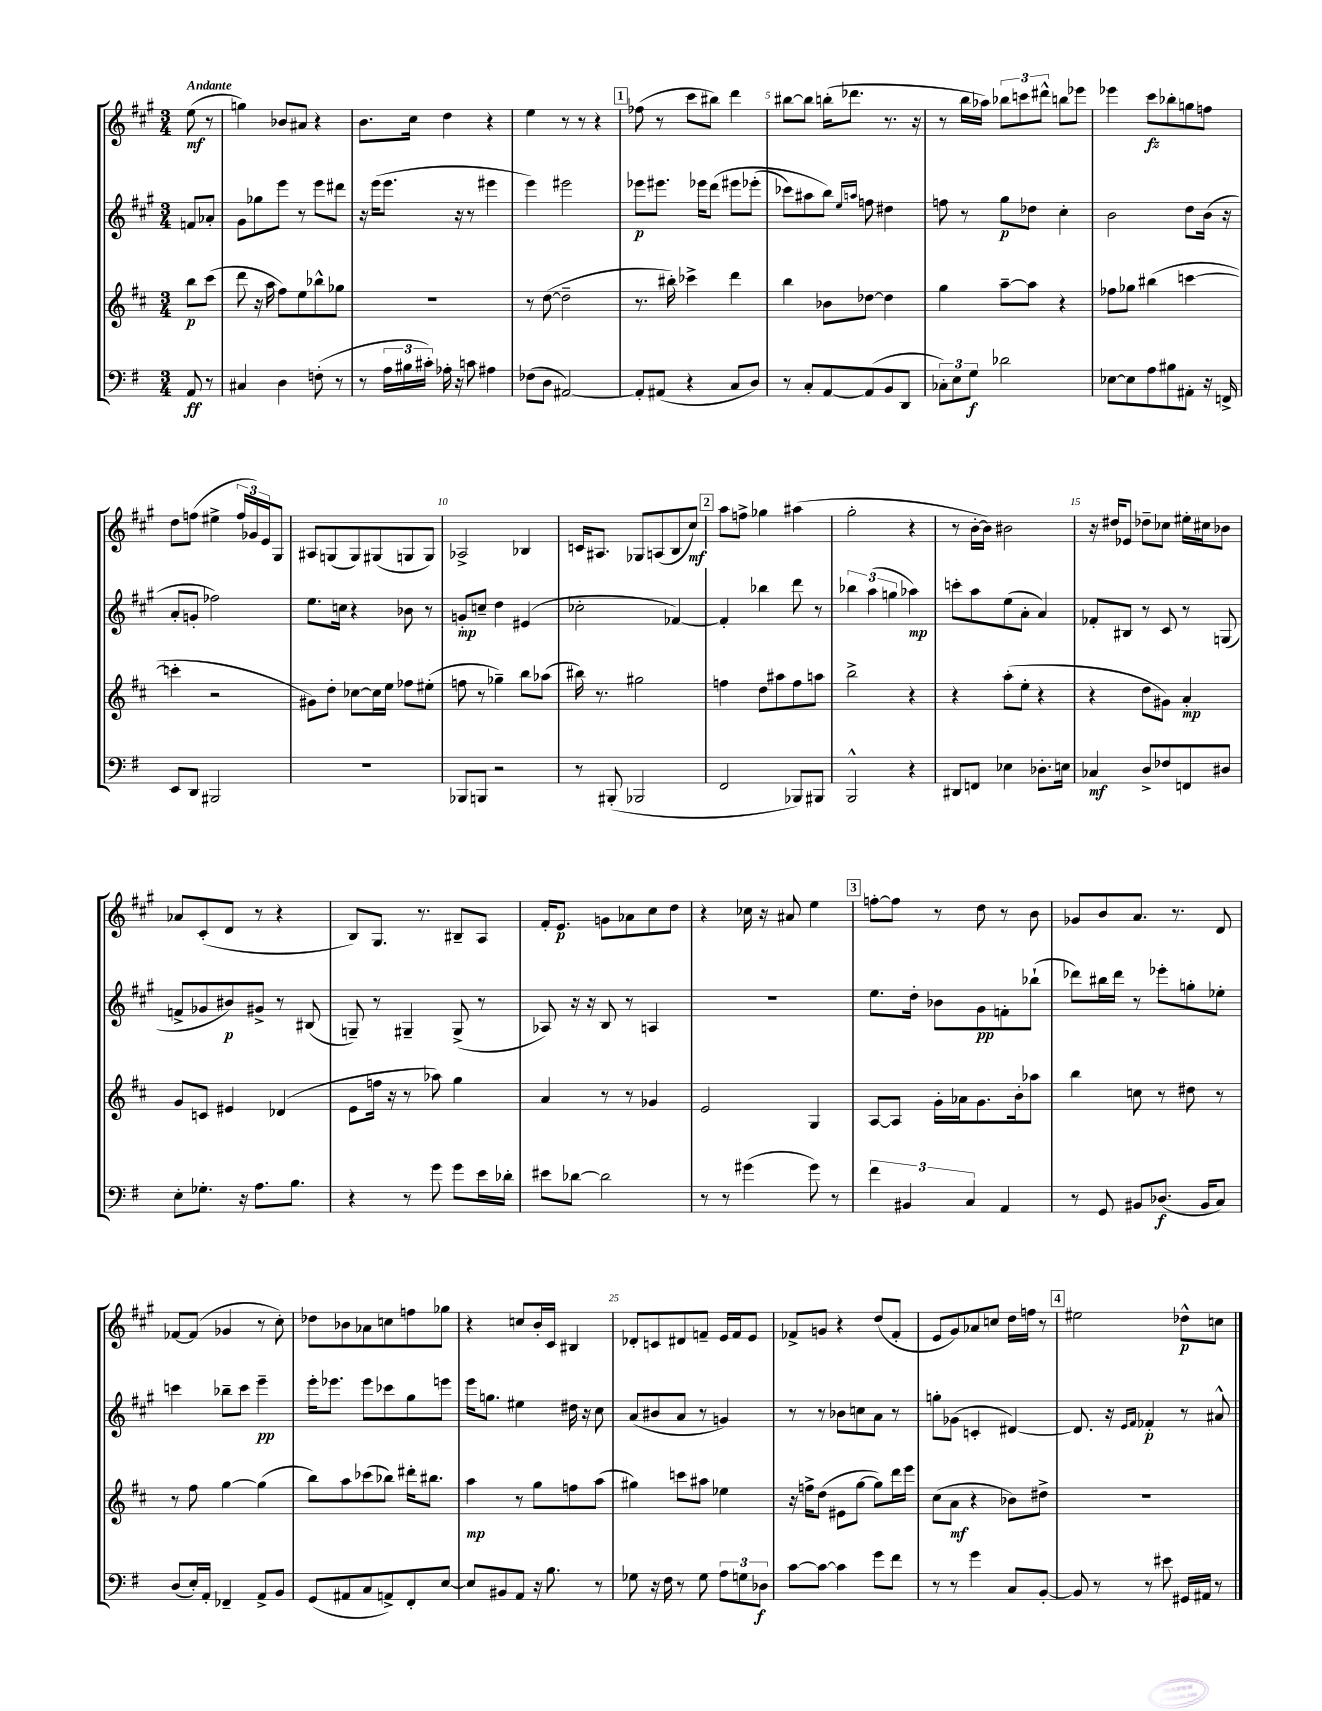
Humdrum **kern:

**kern	**kern	**kern	**kern
*staff4	*staff3	*staff2	*staff1
*clefF4	*clefG2	*clefG2	*clefG2
*k[f#]	*k[f#c#]	*k[f#c#g#]	*k[f#c#g#]
*M3/4	*M3/4	*M3/4	*M3/4
8AA	8bb	8f	(8ee
8r	(8ccc#	8a-'	8r
=	=	=	=
4C#	8ddd	8g#	4gg)
.	16r	8gg-	.
.	16aa	.	.
4D	8ff#)	8eee	8b-
.	8ee	8r	8a#
(8F'	8bb-^^	8eee	4r
8r	8gg-	8ddd#	.
=	=	=	=
8r	2.r	16r	8.b
.	.	(16eee	.
24A	.	8.eee	.
24B#	.	.	.
.	.	.	16cc#
24c#')	.	.	.
16A-'	.	.	4dd
16r	.	16r	.
8c	.	8r	.
4A#	.	4eee#	4r
=	=	=	=
(8F-	8r	4eee)	4ee
8D	([8dd	.	.
[2AA#)	2dd~]	2eee#	8r
.	.	.	8r
.	.	.	4r
=	=	=	=
8AA#']	8.r	8eee-	(8ff-
(8AA#	.	8.eee#	8r
.	16bb#')	.	.
4r	4ccc-^	.	8ccc#
.	.	16eee-	.
.	.	&(8ddd	8bb#)
8C	4ddd	8eee#	4ddd
8D)	.	(8eee-'	.
=	=	=	=
8r	4bb	8ccc-)	[8bb#
8C'	.	8aa#	8bb#]
[8AA	8b-	8bb&)	(16bb'
.	.	.	8.ddd-
.	.	16qqee	.
.	.	16qqaa	.
(8AA]	[8dd-	8ff	.
8BB	4dd-]	4dd#	8.r
8DD	.	.	.
.	.	.	16r
=	=	=	=
12C-')	4gg	8ff	8r
12E	.	.	.
.	.	8r	16bb
12G	.	.	.
.	.	.	16aa-)
2d-	[8aa~	8gg#	12bb-
.	.	.	12ccc
.	8aa]	8dd-	.
.	.	.	12ddd#^^
.	4r	4cc#'	8bb
.	.	.	8eee-
=	=	=	=
[8E-	8ff-	2b	4eee-
8E-]	8gg-	.	.
8A	(4bb#	.	8ccc#
8B#	.	.	8bb-'
8AA#'	[4ccc	8dd	8gg
16r	.	(16b	8ff
16FF^	.	16r	.
=	=	=	=
8EE	4ccc']	8a'	8dd
8DD	.	8g'	(8ff
2BBB#	2r	2ff-)	4ee#^
.	.	.	24ff
.	.	.	24g-)
.	.	.	24e
.	.	.	8G#
=	=	=	=
2.r	8g#)	8.ee	8A#
.	8dd'	.	(8G
.	.	16cc	.
.	[8cc-	4r	8G)
.	16cc-]	.	(8G#
.	16ee	.	.
.	8ff-	8b-	8G
.	(8ee#'	8r	8G)
=	=	=	=
8BBB-	8ff	8g'	2A-^
8BBB	8r	8cc~	.
2r	4gg-~)	4dd	.
.	8bb	(4e#	4B-
.	(8aa-	.	.
=	=	=	=
8r	16bb#)	2cc-'	16c
.	8.r	.	8.A#
(8BBB#'	.	.	.
2BBB-	2gg#	.	8G-
.	.	.	(8A
.	.	[4f-)	8B
.	.	.	8cc#)
=	=	=	=
2FF#	4ff	4f-']	8aa
.	.	.	8ff^
.	8dd	4bb-	4gg-
.	8aa#	.	.
8BBB-)	8ff	8ddd	(4aa#
8BBB#	8aa	8r	.
=	=	=	=
2BBB^^	2bb^	6bb-	2gg#'
.	.	(6aa	.
.	.	6gg	.
4r	4r	4aa-)	4r
=	=	=	=
8DD#	4r	8ccc'	8r
8FF	.	8aa	[16b'
.	.	.	16b])
4E-	(8aa'	(8ee	2b#
.	8ee'	8a'	.
8.D-'	4r	4a)	.
16E	.	.	.
=	=	=	=
4C-	4r	8f-'	16r
.	.	.	16dd#
.	.	8B#	8e-
8D^	8dd	8r	8dd-~
8F-	8g#)	8c#	8cc-
8FF	4a'	8r	16ee#'
.	.	.	16cc#
8D#	.	(8G	8b-
=	=	=	=
8E'	8g	8f^	8a-
8.G-'	8c	8g-	(8c#'
.	4e#	8b#)	8d
16r	.	.	.
8.A	.	8g#^	8r
.	(4d-	8r	4r
8.B	.	.	.
.	.	(8B#	.
=	=	=	=
4r	8e	8G~)	8B)
.	16ff	8r	8.G#
.	16r	.	.
8r	8r	4G#~	.
.	.	.	8.r
8g	8aa-)	.	.
8g	4gg	(8G#^	8B#~
16e	.	8r	8A
16d-'	.	.	.
=	=	=	=
8e#	4a	8A-)	16f#'
.	.	.	8.e
[8d-	.	16r	.
.	.	16r	.
2d-]	8r	8B	8g
.	8r	8r	8a-
.	4g-	4A	8cc#
.	.	.	8dd
=	=	=	=
8r	2e	2.r	4r
8r	.	.	.
(4g#	.	.	16cc-
.	.	.	16r
.	.	.	8a#
8g#)	4G	.	4ee
8r	.	.	.
=	=	=	=
6f#	[8A	8.ee	[8ff'
.	8A]	.	8ff]
6BB#	.	.	.
.	.	16dd'	.
.	16g'	8b-	8r
.	16a-	.	.
6C	.	.	.
.	8.g	8g#	8dd
4AA	.	8f'	8r
.	16b'	.	.
.	8aa-	(8bb-`	8b
=	=	=	=
8r	4bb	8ddd-)	8g-
8GG	.	16bb#	8b
.	.	16ddd-	.
8BB#	8cc	8r	8.a
(8.D-	8r	8eee-'	.
.	.	.	8.r
.	8dd#	8gg'	.
16BB#	.	.	.
8C)	8r	8ee-'	8d
=	=	=	=
(8D	8r	4ccc	[8f-
16E')	8ff#	.	(8f-]
16AA'	.	.	.
4FF-~	[4gg	8bb-~	4g-
.	.	8ccc	.
8AA^	(4gg]	4eee~	8r
8BB	.	.	8cc#')
=	=	=	=
(8GG	8bb)	16eee'	8dd-
.	.	8.eee-	.
8AA#	8aa	.	8b-
8C	(8ccc-	8eee-	8a-
8AA^)	8bb-)	8ccc-	8cc
8FF#'	16ddd#'	8gg#	8ff
.	8.bb#	.	.
[8E	.	8eee	8gg-
=	=	=	=
8E]	4aa	16eee	4r
.	.	8.gg	.
8BB#	.	.	.
8AA	8r	4ee#	8cc
16r	8gg	.	16b'
8.B	.	.	16c#
.	8ff	16dd#	4B#
.	.	16r	.
8r	(8aa	8cc#	.
=	=	=	=
8G-	4gg#)	(8a	8d-'
16r	.	8b#	8c
16F#	.	.	.
8r	8ccc	8a	8d#
8G-	8aa#	8r	8f~
12A	4ee-	4g)	16e
.	.	.	16f
12G	.	.	.
.	.	.	8e
12D-	.	.	.
=	=	=	=
[8c	16r	8r	8f-^
.	16ff^	.	.
8c_	(8dd	8r	8g
4c]	8e#	8b-	4r
.	[8gg	8cc	.
8g	8gg])	8a	(8dd
8f#	16ddd	8r	8f-'
.	16eee	.	.
=	=	=	=
8r	(8cc#	8gg'	8e
8r	8a	(8g-	8g#)
4g	4r	4c'	8a-
.	.	.	8cc
8C	8b-)	[4d#)	16dd
.	.	.	16ff
[8BB'	8dd#^	.	8r
=	=	=	=
8BB]	2.r	8.d#]	2ee#
8r	.	.	.
.	.	16r	.
.	.	16qqe	.
.	.	16qqf#	.
8r	.	4f-'	.
8e#	.	.	.
16GG#	.	8r	8dd-^^
16AA#	.	.	.
8r	.	8a#^^	8cc
==	==	==	==
*-	*-	*-	*-
